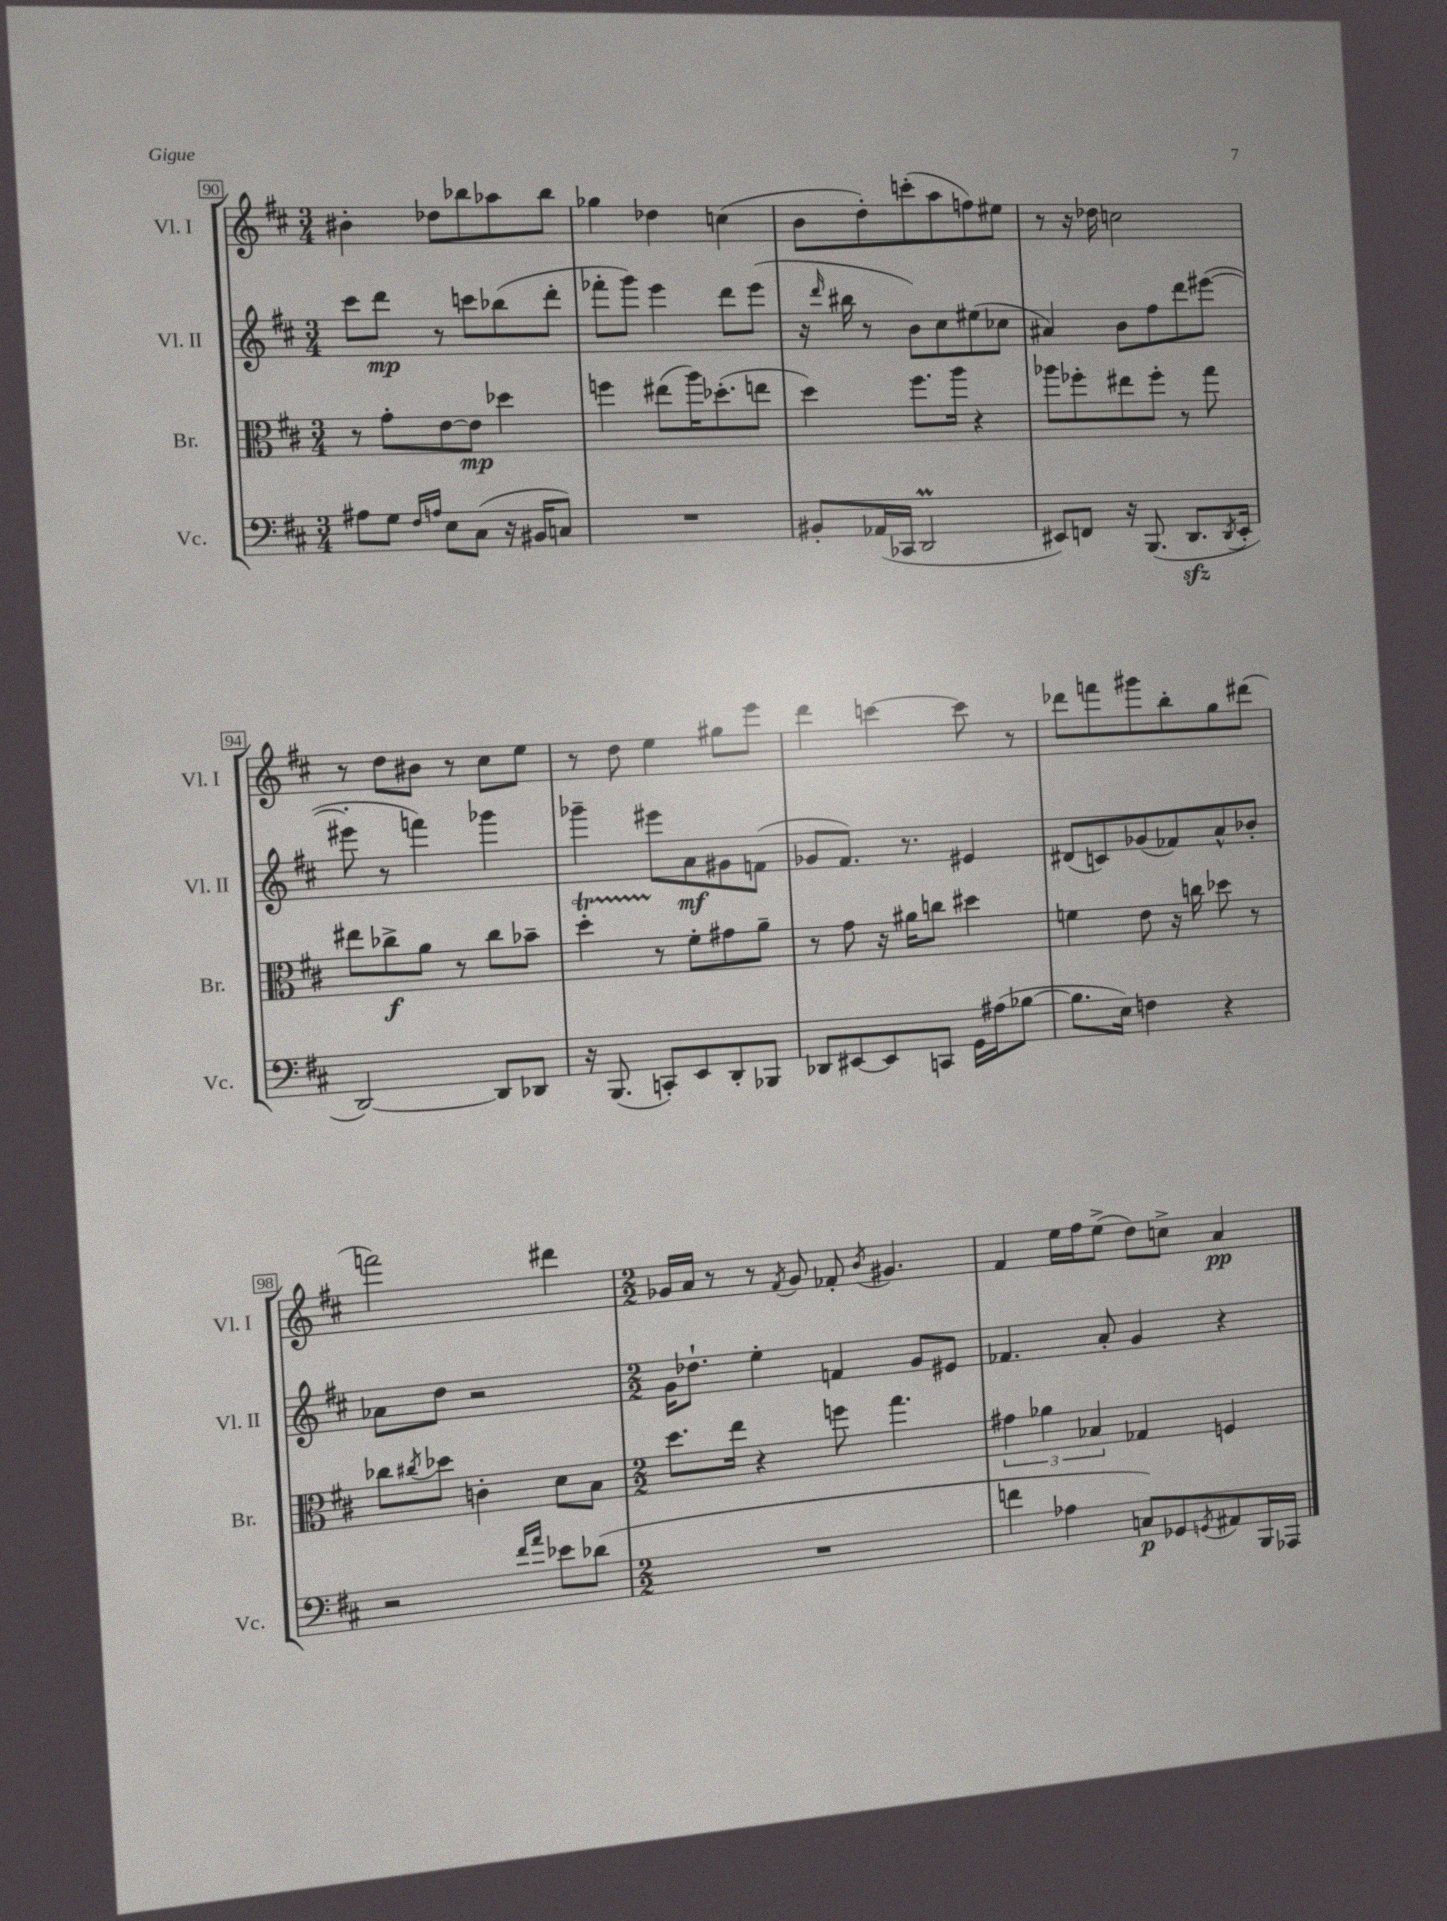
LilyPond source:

<<
\new StaffGroup <<
\new Staff = "s0" \with { instrumentName = "Vl. I" shortInstrumentName = "Vl. I" } {
    \clef treble \key d \major \numericTimeSignature \time 3/4
    bis'4-. des''8 bes''8 aes''8 bes''8 |
    ges''4 des''4 c''4( |
    b'8 d''8-.) c'''8-.( a''8 f''8) eis''8 |
    r8 r16 des''16 c''2 |
    r8 d''8 bis'8 r8 cis''8 e''8 |
    r8 d''8 e''4 gis''8 e'''8 |
    d'''4 c'''4~ c'''8 r8 |
    des'''8 f'''8 gis'''8 b''8-. g''8 dis'''8( |
    f'''2) dis'''4 |
    \numericTimeSignature \time 2/2 ges'16 a'16 r8 r8 \acciaccatura { fis'8 } ges'8 fes'8-. \acciaccatura { b'8 } gis'4. |
    fis'4 e''16 fis''16 e''8->( d''8) c''8-> a'4\pp \bar "|." |
}
\new Staff = "s1" \with { instrumentName = "Vl. II" shortInstrumentName = "Vl. II" } {
    \clef treble \key d \major \numericTimeSignature \time 3/4
    cis'''8 d'''8\mp r8 c'''8 bes''8( d'''8-. |
    fes'''8-. g'''8) e'''4 d'''8 e'''8( |
    r16 \grace { d'''16 } bis''16 r8 b'8) cis''8 eis''8( ces''8 |
    ais'4) b'8 fis''8 d'''8 eis'''8~( |
    eis'''8-. r8 f'''4) ges'''4 |
    ges'''4-- eis'''8 a'8\mf gis'8 f'8( |
    ges'8 fis'8.) r8. eis'4 |
    dis'8( c'8) ges'8( fes'8) a'8-^ bes'8-. |
    aes'8 d''8 r2 |
    \numericTimeSignature \time 2/2 g'16 des''8.-! e''4-. f'4 g'8 eis'8 |
    fes'4. a'8-. g'4 r4 \bar "|." |
}
\new Staff = "s2" \with { instrumentName = "Br." shortInstrumentName = "Br." } {
    \clef alto \key d \major \numericTimeSignature \time 3/4
    r8 g'8-. e'8~ e'8\mp des''4 |
    f''4 eis''8( a''16) des''8.-.( e''8 |
    d''4) fis''8. a''16 r4 |
    aes''8 fes''8-. eis''8 fes''8-. r8 g''8 |
    eis''8 ces''8->\f a'8 r8 ces''8 bes'8-- |
    d''4-.\startTrillSpan r8\stopTrillSpan fis'8-. gis'8 a'8-- |
    r8 g'8 r16 ais'16 c''8 dis''4 |
    f'4 e'8 r16 c''16 des''8 r8 |
    ces''8 \acciaccatura { cis''8 } des''8 c'4-. d'8 b8 |
    \numericTimeSignature \time 2/2 d''8. e''16 r4 f''8 g''4. |
    \tuplet 3/2 { gis'4 aes'4 bes4 } ges4 f4 \bar "|." |
}
\new Staff = "s3" \with { instrumentName = "Vc." shortInstrumentName = "Vc." } {
    \clef bass \key d \major \numericTimeSignature \time 3/4
    ais8 g8 \grace { fis16 a16 } e8 cis8( r16 bis,16 c8) |
    R2. |
    bis,8-. aes,16( ces,16 d,2\prall |
    eis,8) f,8 r16 b,,8.( d,8.\sfz \acciaccatura { d,8 } eis,16-. |
    d,2~) d,8 des,8 |
    r16 b,,8.( c,8-.) e,8 d,8-. bes,,8 |
    des,8 eis,8~ eis,8 c,8 g,16 ais16( bes8~ |
    bes8. e16) f4 r4 |
    r2 \grace { fis'16 a'16 } ees'8 des'8( |
    \numericTimeSignature \time 2/2 R1 |
    f'4 aes4 c8\p) ges,8 \acciaccatura { g,8 } ais,8 b,,16 aes,,16 \bar "|." |
}
>>
>>
\layout { \context { \Score currentBarNumber = #90 \override BarNumber.stencil = #(make-stencil-boxer 0.1 0.3 ly:text-interface::print) } }
